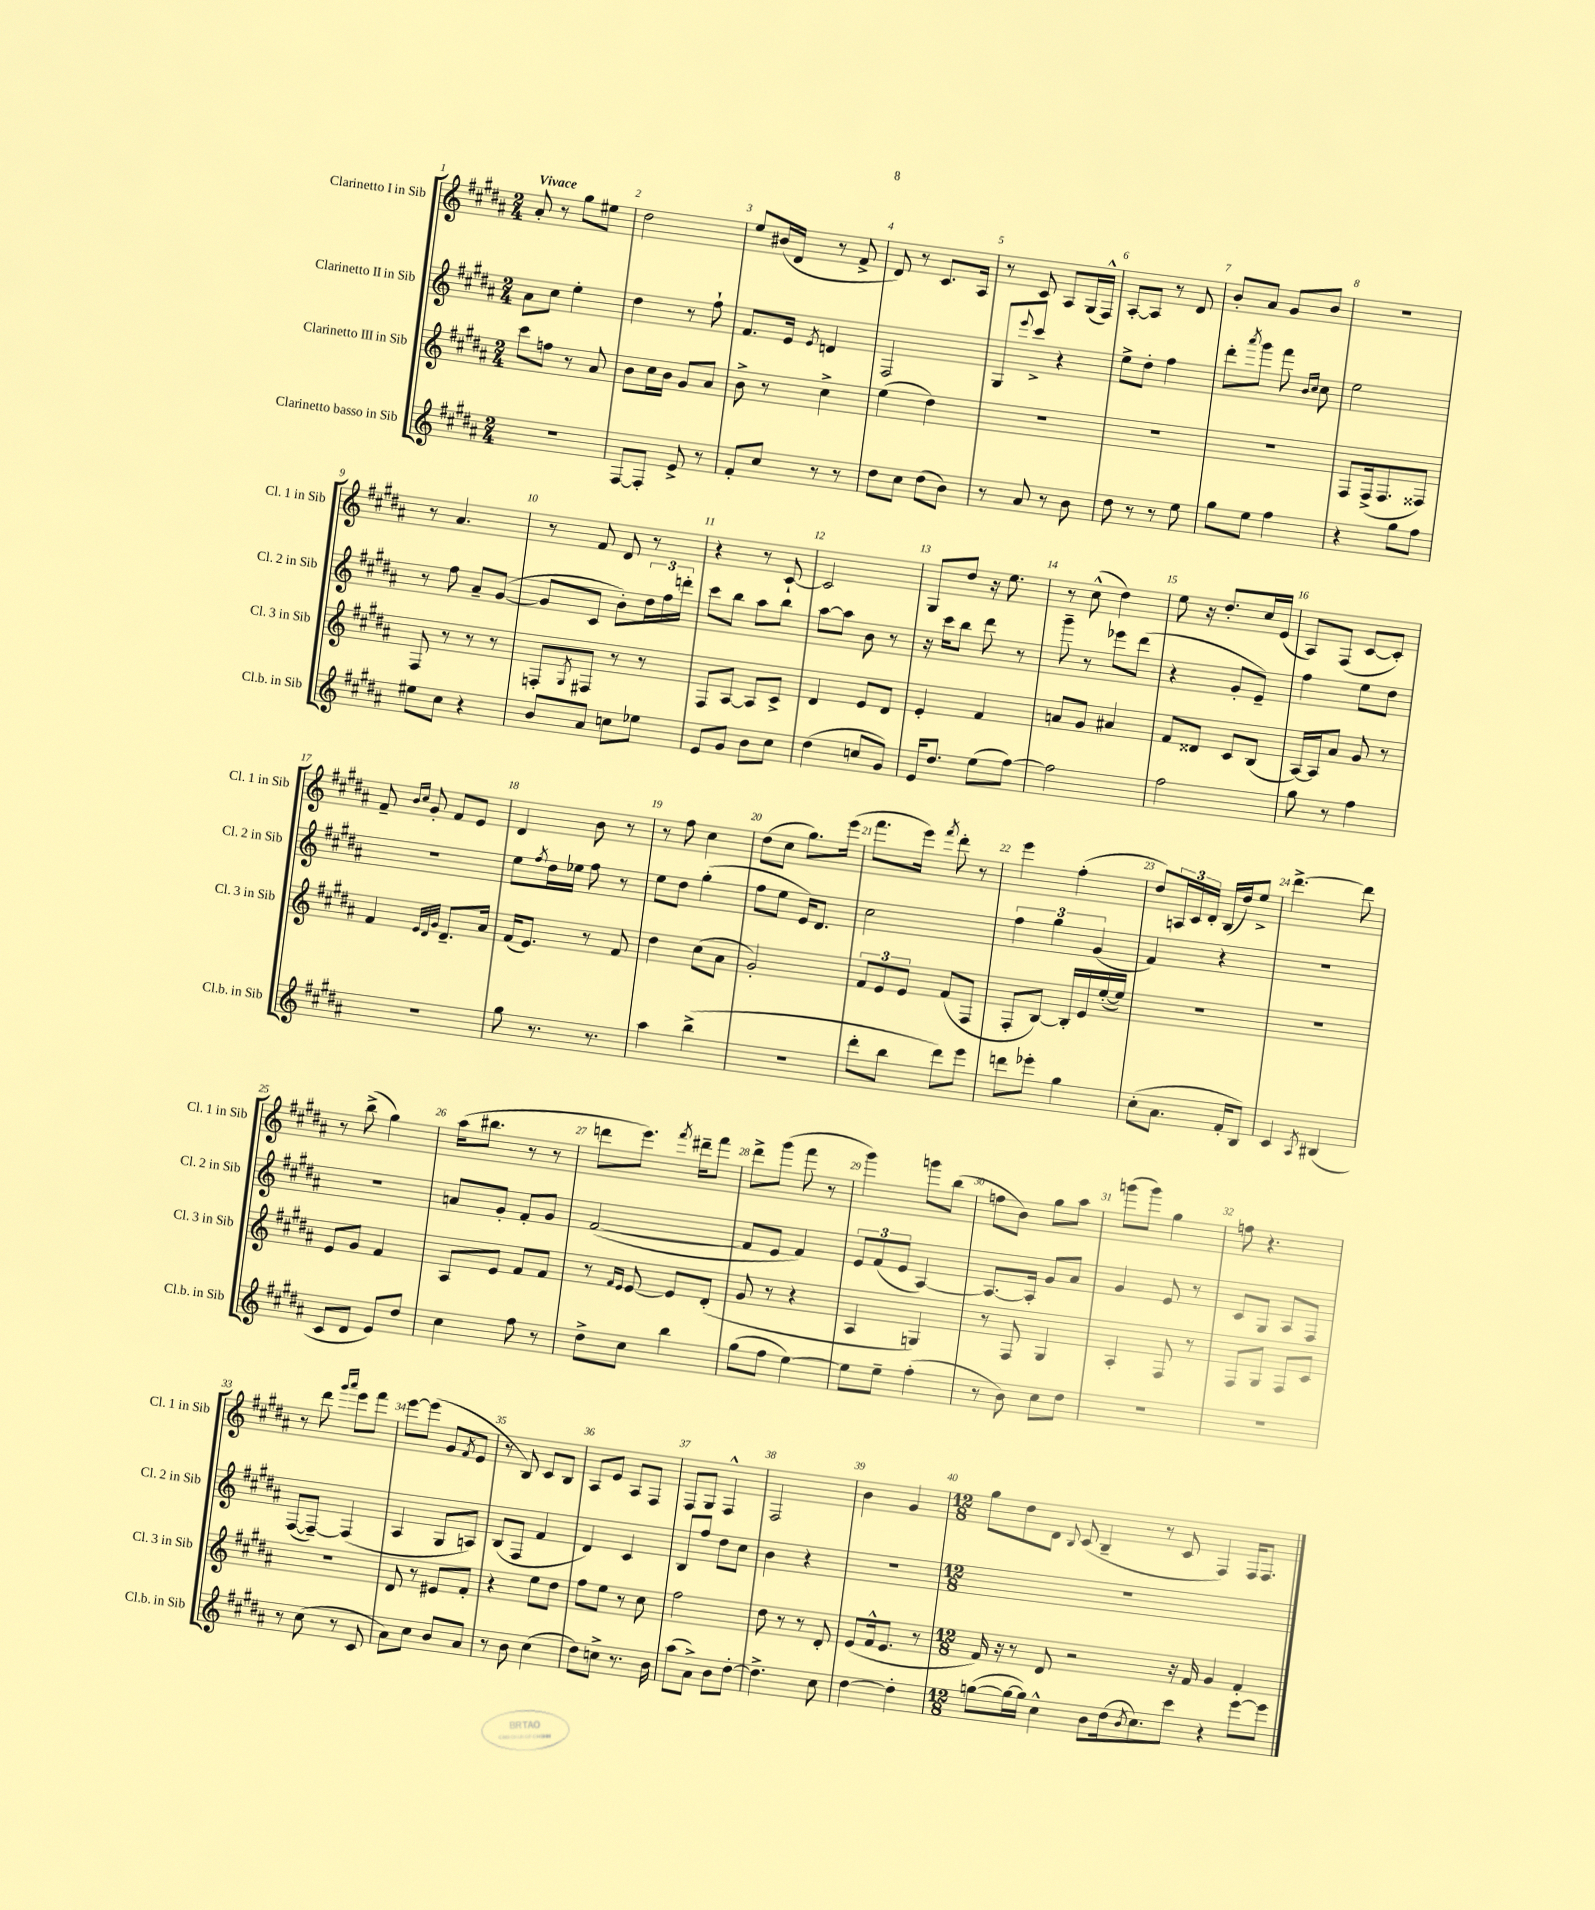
<<
\new StaffGroup <<
\new Staff = "s0" \with { instrumentName = "Clarinetto I in Sib" shortInstrumentName = "Cl. 1 in Sib" } {
    \clef treble \key b \major \numericTimeSignature \time 2/4 \tempo "Vivace"
    ais'8-. r8 gis''8 eis''8 |
    dis''2 |
    e''8 bis'16( dis'16 r8 fis'8-> |
    dis'8) r8 cis'8. ais16 |
    r8 cis'8 ais8 gis16( fis16-^) |
    ais8~-. ais8 r8 dis'8 |
    b'8-. ais'8 gis'8 b'8 |
    r2 |
    r8 ais'4. |
    r8 fis'8 dis'8 r8 |
    r4 r8 cis'8~-! |
    cis'2 |
    gis8 dis''8 r16 e''8. |
    r8 cis''8-^( dis''4) |
    e''8 r16 dis''8.-. cis''16 e'16( |
    ais8) fis8( cis'8~ cis'8-.) |
    fis'8-- \grace { b'16 cis''16 } gis'8-. fis'8 e'8 |
    dis'4 b'8 r8 |
    r8 fis''8 cis''4 |
    dis''8( cis''8 gis''8.) e'''16( |
    fis'''8. e'''16) \acciaccatura { fis'''8 } dis'''8-. r8 |
    e'''4 fis''4-.( |
    dis''8) \tuplet 3/2 { a16 cis'16 dis'16-. } b16( dis''16) e''8-> |
    dis'''4.~-> dis'''8 |
    r8 b''8->( gis''4) |
    ais''16( bis''8. r8 r8 |
    d'''8 e'''8.) \acciaccatura { fis'''8 } dis'''16-- fis'''8 |
    dis'''8-> gis'''8( fis'''8 r8 |
    gis'''4) g'''8 b''8( |
    f''8 b'8) gis''8 ais''8 |
    g'''8( g'''8) gis''4 |
    f''8 r4. |
    r8 dis'''8 \grace { gis'''16 ais'''16 } e'''8 fis'''8 |
    e'''8~ e'''8( gis'8 \acciaccatura { fis'8 } e'8 |
    r8 b8) cis'8 b8 |
    ais8 e'8 ais8 fis8 |
    fis8 gis8 fis4-^ |
    fis2 |
    b'4 gis'4 |
    \numericTimeSignature \time 12/8 gis''8 dis''8 dis'8 \appoggiatura { b8 } cis'8( b4-- r8 cis'8 fis4) fis16 fis8. \bar "|." |
}
\new Staff = "s1" \with { instrumentName = "Clarinetto II in Sib" shortInstrumentName = "Cl. 2 in Sib" } {
    \clef treble \key b \major \numericTimeSignature \time 2/4
    ais'8 cis''8 e''4-. |
    dis''4 r8 fis''8-! |
    fis'8. e'16 \acciaccatura { e'8 } d'4 |
    fis2 |
    gis8 \appoggiatura { e'''8 } cis'''8-> r4 |
    e''8-> dis''8-. fis''4 |
    dis'''8-. \acciaccatura { ais'''8 } gis'''8 fis'''8 \grace { b'16 cis''16 } cis''8 |
    e''2 |
    r8 fis''8 ais'8-- gis'8~( |
    gis'8 cis'8 b'8-.) \tuplet 3/2 { dis''16 fis''16 d'''16-. } |
    cis'''8 b''8 ais''8 b''8 |
    ais''8~ ais''8 b'8 r8 |
    r16 cis'''16 b''8 dis'''8 r8 |
    gis'''8-- r8 ees'''8 dis'''8( |
    r4 gis'8-. e'8--) |
    fis''4 e''8 dis''8 |
    r2 |
    e''8 \acciaccatura { fis''8 } dis''16 ees''16 fis''8 r8 |
    e''8 dis''8 gis''4-.( |
    fis''8 e''8 e'16) dis'8. |
    cis''2 |
    \tuplet 3/2 { fis''4 gis''4 gis'4( } |
    fis'4) r4 |
    R2 |
    R2 |
    a'8 gis'8-. fis'8-. gis'8 |
    fis'2~( |
    fis'8 e'8 fis'4) |
    \tuplet 3/2 { e'8 fis'8( e'8 } ais4~) |
    ais8.~ ais16-. gis'8 ais'8 |
    gis'4 e'8 r8 |
    cis'8 gis8 ais8 fis8 |
    fis8~( fis8~--) fis4( |
    ais4 gis8 a8) |
    b8( fis8 fis'4 |
    dis'4) cis'4 |
    b8 fis''8 dis''8 cis''8 |
    b'4 r4 |
    R2 |
    \numericTimeSignature \time 12/8 R1. \bar "|." |
}
\new Staff = "s2" \with { instrumentName = "Clarinetto III in Sib" shortInstrumentName = "Cl. 3 in Sib" } {
    \clef treble \key b \major \numericTimeSignature \time 2/4
    cis'''8 f''8 r8 ais'8 |
    b'8 cis''16 b'16 gis'8 ais'8 |
    b'8-> r8 cis''4-> |
    e''4( dis''4) |
    R2 |
    R2 |
    R2 |
    fis8 fis16->( fis8. fisis8) |
    fis8 r8 r8 r8 |
    f8-. \acciaccatura { gis8 } fis8 r8 r8 |
    fis8 ais8~ ais8 cis'8-> |
    dis'4 e'8 dis'8 |
    e'4-. fis'4 |
    a'8 gis'8 ais'4 |
    fis'8 disis'8 cis'8 b8( |
    ais16~) ais16 ais'8 gis'8 r8 |
    fis'4 \grace { e'32 dis'32 gis'32 } dis'8.-- ais'16 |
    fis'16( e'8.) r8 fis'8 |
    dis''4 cis''8( ais'8 |
    gis'2-.) |
    \tuplet 3/2 { fis'8 e'8 e'8 } fis'8( fis8 |
    fis8-. b8~) b16-. e'16 e''16~-.( e''16) |
    R2 |
    r2 |
    e'8 gis'8 fis'4 |
    ais8 e'8 fis'8 fis'8 |
    r8 \grace { fis'16 e'16 } e'8~ e'8 dis'8-.( |
    gis'8 r8 r4 |
    ais4 g4) |
    r8 fis8 gis4 |
    ais4-. fis8 r8 |
    fis8 gis8 fis8 cis'8 |
    r2 |
    dis'8 r8 eis'8 fis'8-. |
    r4 e''8 dis''8 |
    fis''8 e''8 r8 cis''8 |
    fis''2 |
    dis''8 r8 r8 dis'8-. |
    e'8( fis'16-^ e'8. r8 |
    \numericTimeSignature \time 12/8 fis'16) r16 r8 dis'8 r2 r16 fis'16 gis'4 fis'4-. \bar "|." |
}
\new Staff = "s3" \with { instrumentName = "Clarinetto basso in Sib" shortInstrumentName = "Cl.b. in Sib" } {
    \clef treble \key b \major \numericTimeSignature \time 2/4
    R2 |
    fis8~ fis8-. e'8-> r8 |
    fis'8-. cis''8 r8 r8 |
    dis''8 cis''8 dis''8( b'8) |
    r8 ais'8 r8 b'8 |
    dis''8 r8 r8 e''8 |
    gis''8 e''8 fis''4 |
    r4 gis''8 fis''8 |
    eis''8 cis''8 r4 |
    b'8 ais'8 c''8 ees''8 |
    e'8 gis'8 b'8 cis''8 |
    dis''4( c''8 gis'8) |
    e'16 dis''8. e''8( fis''8~) |
    fis''2 |
    fis''2 |
    gis''8 r8 fis''4 |
    R2 |
    gis''8 r8. r8. |
    ais''4 b''4->( |
    r2 |
    dis'''8-. b''8 dis'''8) e'''8 |
    d'''8 ees'''8-. gis''4 |
    cis''8-.( ais'8. fis'16-. b8) |
    cis'4 \acciaccatura { ais8 } bis4( |
    cis'8 dis'8 e'8) dis''8 |
    cis''4 fis''8 r8 |
    dis''8-> cis''8 b''4 |
    gis''8( fis''8 e''4~) |
    e''8 e''8-- fis''4-.( |
    r8 b'8) cis''8 dis''8 |
    R2 |
    R2 |
    r8 cis''8( r8 cis'8 |
    ais'8) cis''8 b'8 ais'8 |
    r8 b'8 cis''4( |
    dis''8) c''8-> r8. b'16 |
    ais''8( ais'8->) b'8 dis''8~-. |
    dis''4.-> cis''8 |
    dis''4~ dis''4-. |
    \numericTimeSignature \time 12/8 g''8~( g''16~ g''16) cis''4-^ b'8 dis''16( \acciaccatura { b'8 } cis''8.) cis'''8 r4 e'''8~ e'''8 \bar "|." |
}
>>
>>
\layout { \context { \Score \override BarNumber.break-visibility = ##(#f #t #t) barNumberVisibility = #all-bar-numbers-visible } }
